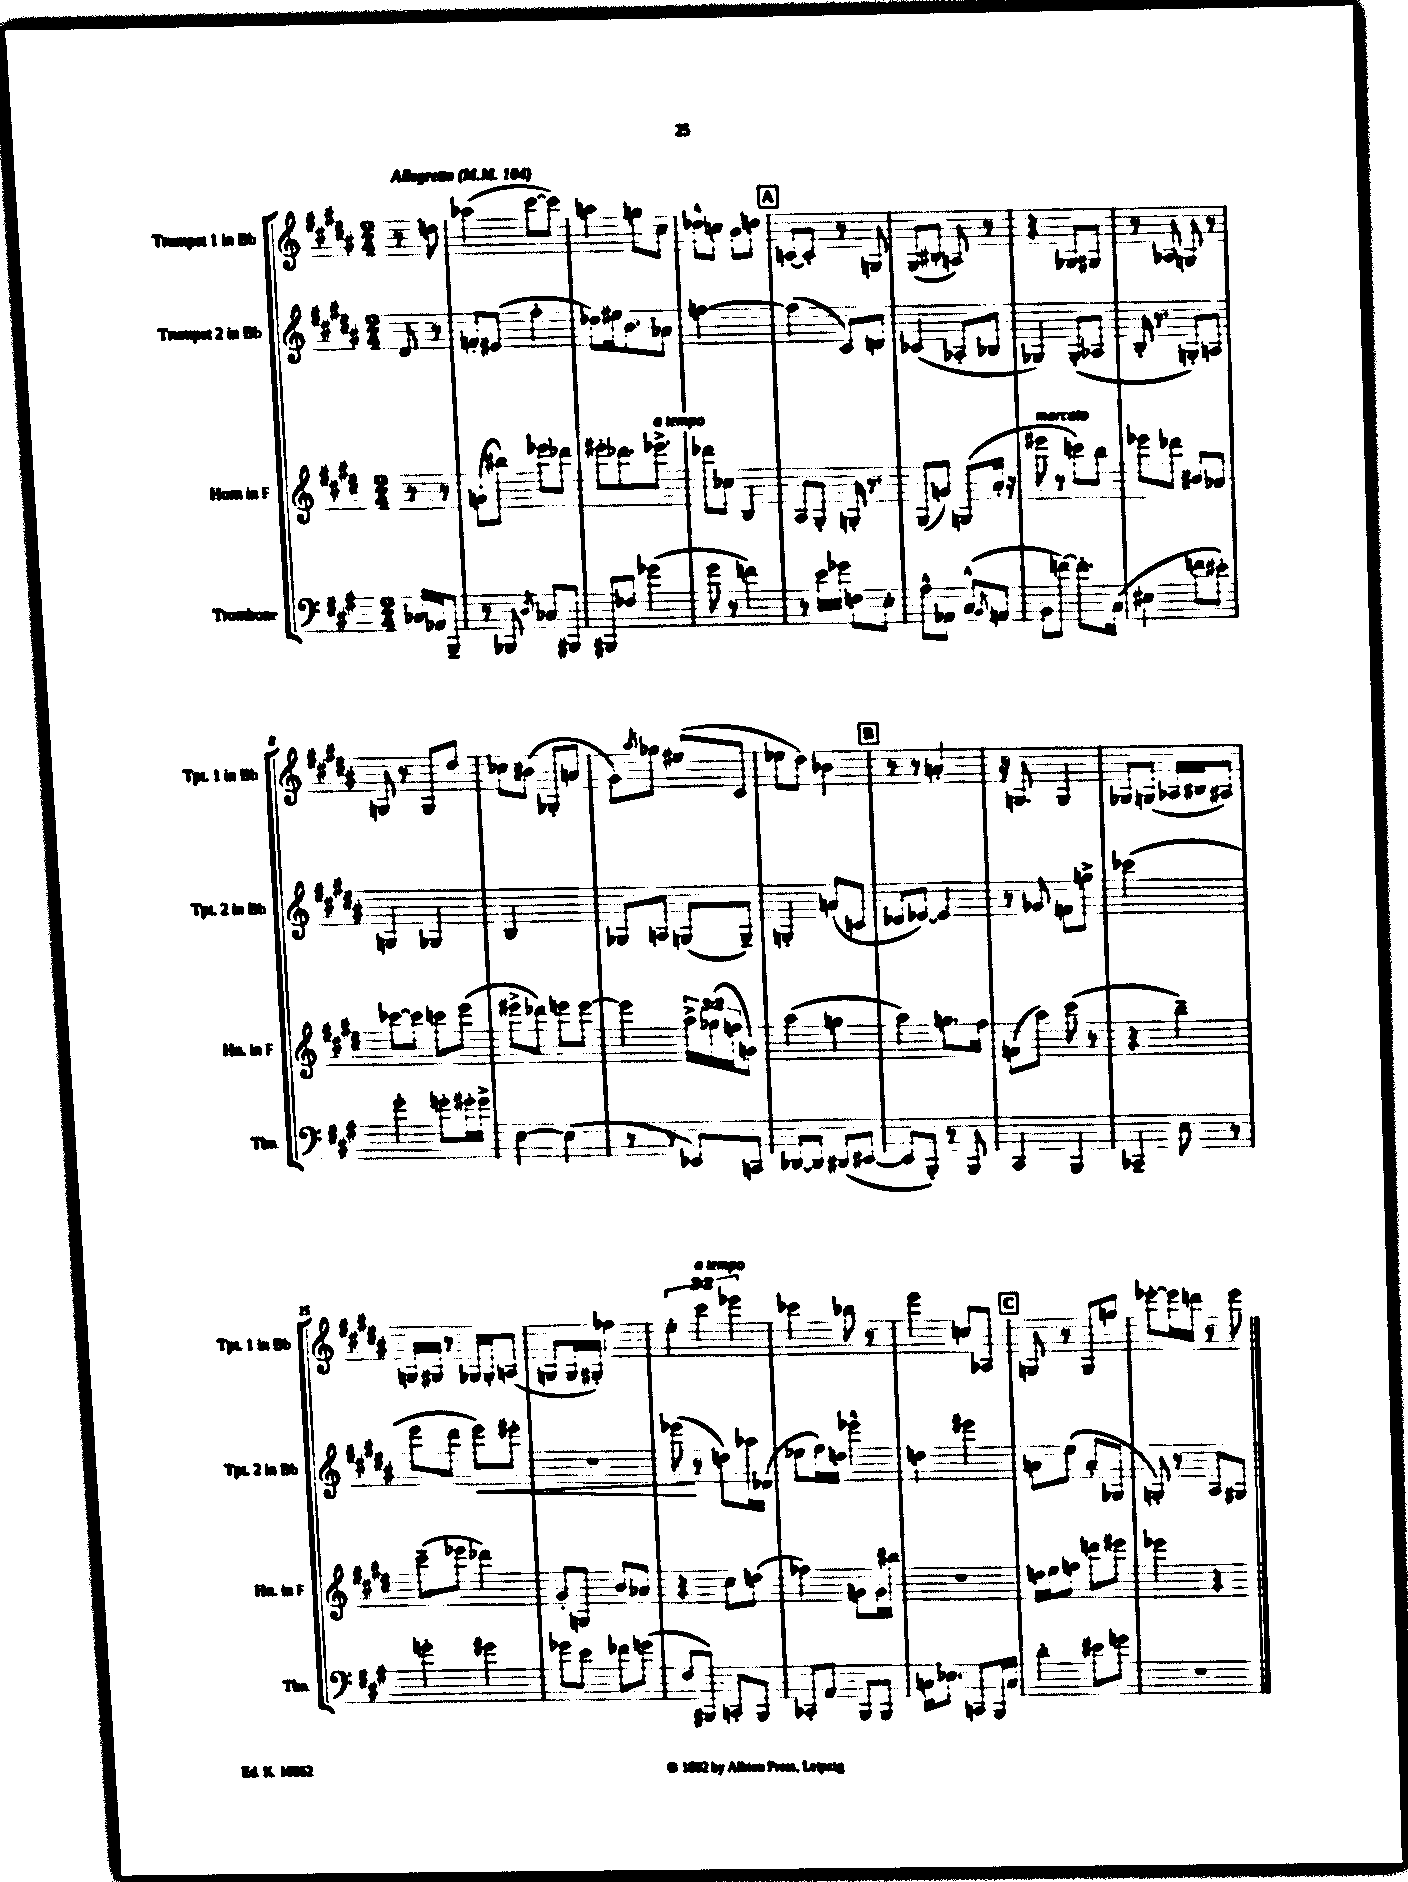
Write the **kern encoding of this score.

**kern	**kern	**kern	**dynam	**kern
*part4	*part3	*part2	*part2	*part1
*staff4	*staff3	*staff2	*staff2	*staff1
*I"Trombone	*I"Horn in F	*I"Trumpet 2 in Bb	*	*I"Trumpet 1 in Bb
*I'Tbn.	*I'Hn. in F	*I'Tpt. 2 in Bb	*	*I'Tpt. 1 in Bb
*clefF4	*clefG2	*clefG2	*	*clefG2
*k[f#c#g#]	*k[f#c#g#d#]	*k[f#c#g#d#a#]	*	*k[f#c#g#d#a#]
*M2/4	*M2/4	*M2/4	*	*M2/4
*MM104	*MM104	*MM104	*	*MM104
=	=	=	=	=
!	!	!	!	!LO:TX:a:B:t=Allegretto
16C-X/LL	8r	8d#/	.	8r
16AA-X/J	.	.	.	.
8BBB~/J	8r	8r	.	8ddn\
=1	=1	=1	=1	=1
8r	(8gn'\L	8fn'/L	.	(4aa-X\
8BBB-X/	8bb#X\J)	(8e#X/J	.	.
8qD/	.	.	.	.
8C-X/L	8eee-X\L	4ff#'\	.	[8ccc#\L
8BBB#X/J	8ddd-X\J	.	.	8ccc#\J])
=2	=2	=2	=2	=2
8BBB#X/L	8eee#X'\L	8dd-X\L)	.	4aan\
8F-X/J	8.ddd-X\	16ee#X\k	.	.
.	.	8.b\	.	.
(4g-X\	.	.	.	8ggn\L
!	!LO:TX:a:i:t=a tempo	!	!	!
.	8.eee-X^\J	.	.	.
.	.	8a-X\J	.	8cc#\J
=3	=3	=3	=3	=3
8g#\	8ddd-X\L	[2ffn\	.	8dd-X^^\L
8r	8cc-X\J	.	.	8ccn\J
4fn\)	4B/	.	.	8b\L
.	.	.	.	8ddn\J
!!LO:REH:place=s1:t=A
=4	=4	=4	=4	=4
8r	8A/L	(4ff\]	.	[8cn/L
16e\LL	8G#'/J	.	.	8c'/J]
16g-X\JJ	.	.	.	.
8Fn\L	16Gn'/	8c#/L)	.	8r
.	8.r	.	.	.
8E'\J	.	8dn/J	.	8Gn/
=5	=5	=5	=5	=5
8A^^\L	(8G#/L	(4c-X/	.	(8G#/L
8AA-X\J	8gn/J)	.	.	8B#X'/J
(8C#^^/L	(8Gn/L	8A-X'/L	.	8An/)
8qBB/	.	.	.	.
8AAn/J	16a'/Jk	8B-X/J	.	8r
.	16r	.	.	.
=6	=6	=6	=6	=6
!	!LO:TX:a:i:t=marcato	!	!	!
8BB\L	8eee#X\	4G-X/)	.	4r
[8fn\J)	8r	.	.	.
8.f'\L]	8cccn\L)	(8G-'/L	.	8G-X/L
.	8bb\J	8A-X/J	.	8G#X/J
(16C#\Jk	.	.	.	.
=7	=7	=7	=7	=7
4E#X\	8eee-X\L	16B'/	.	8r
.	.	8.r	.	.
.	8ddd-X\J	.	.	8A-X/
8fn\L	8b#X/L	8Gn'/L)	.	8Gn/
8e#X'\J)	8a-X/J	8An/J	.	8r
!!LO:LB:g=z
=8	=8	=8	=8	=8
4g#'\	[8ccc-X\L	4Gn/	.	8Gn/
.	8ccc-\J]	.	.	8r
8gn'\L	8cccn\L	4G-X/	.	8G/L
16g#X'\L	(8eee\J	.	.	8dd#/J
16g#^\JJ	.	.	.	.
=9	=9	=9	=9	=9
[4E\	8eee#X^\L	2B/	.	8cc-X\L
.	8ddd-X\J)	.	.	(8b#X\J
(4E\]	8eeen\L	.	.	8G-X'/L
.	[8eee\J	.	.	8an/J
=10	=10	=10	=10	=10
8r	4eee\]	8G-X/L	.	8g#\L)
.	.	.	.	8qaa#/
8r	.	8An/J	.	8gg-X\J
8EE-X/L)	24aa^\LL	(8Gn/L	.	(8ee#X/L
.	(24gg-X\	.	.	.
.	24ffn\J	.	.	.
8CCn/J	8gn\J)	8G~/J)	.	8c#/J
=11	=11	=11	=11	=11
[8DD-X/L	(4aa\	4Gn'/	.	8ee-X\L
8DD-/J]	.	.	.	8dd#\J)
(8DD#X/L	4ggn\	(8an/L	.	4b-X\
[8EE#X/J	.	8cn/J	.	.
!!LO:REH:place=s1:t=B
=12	=12	=12	=12	=12
8EE#/L]	4aa\)	8d-X/L	.	8r
8BBB'/J)	.	[8e-X/J)	.	8r
8r	8.ggn\L	4e-/]	.	4an'/
8BBB/	.	.	.	.
.	16ff#\Jk	.	.	.
=13	=13	=13	=13	=13
4CC#/	(8fn\L	8r	.	16r
.	.	.	.	8.Gn/
.	8aa\J)	8g-X/	.	.
4BBB/	(8ccc#\	8fn\L	.	4G/
.	8r	8ggn^\J	.	.
=14	=14	=14	=14	=14
4CC-X~/	4r	(2ccc-X\	.	8G-X/L
.	.	.	.	(8Gn/J
8E\	4bb~\)	.	.	16A-X/LL
.	.	.	.	16B#X/J
8r	.	.	.	8A#X/J)
!!LO:LB:g=z
=15	=15	=15	=15	=15
4gn'\	(8ccc#~\L	8eee\L	.	16Gn/LL
.	.	.	.	16G#X/JJ
.	8eee-X\J	8ddd#\J	.	8r
!	!	!	!LO:HP:b	!
4g#X\	4ddd-X\)	8eee\L)	<	16G-X/LL
.	.	.	.	16G-'/J
.	.	8eee#X'\J	.	(8An/J
=16	=16	=16	=16	=16
8g-X\L	8g#'/L	2r	.	8Gn/L
8e\J	8Gn/J	.	.	16G/L
.	.	.	.	16G#X'/JJ)
8f-X\L	8b/L	.	.	4ff-X\
(8gn\J	8a-X/J	.	.	.
=17	=17	=17	=17	=17
8F#/L	4r	(8eee-X\	.	6ee'\
8BBB#X/J)	.	8r	[	.
!	!	!	!	!LO:TX:a:i:t=a tempo
.	.	.	.	6ccc#\
8CCn'/L	8cc#\L	8ddn\L)	.	.
.	.	.	.	6eee-X\
8BBB#/J	(8ddn\J	16aa-X\L	.	.
.	.	(16d-X\JJ	.	.
=18	=18	=18	=18	=18
8CC-X'/L	4ff-X\)	8ee-X\L	.	4ccc-X\
8AA/J	.	16ff#\L)	.	.
.	.	16ddn\JJ	.	.
8BBB/L	8gn\L	4eee-X^^\	.	8bb-X\
8BBB/J	16g\L	.	.	8r
.	16bb#X\JJ	.	.	.
=19	=19	=19	=19	=19
16Cn\KL	2r	4ddn\	.	4eee\
8.E-X\J	.	.	.	.
8CCn/L	.	4eee#X\	.	8ccn/L
16BBB/L	.	.	.	8A-X/J
16C/JJ	.	.	.	.
!!LO:REH:place=s1:t=C
=20	=20	=20	=20	=20
4d'\	16ddn\LL	8an\L	.	8Gn/
.	16ee\J	.	.	.
.	8ffn\J	(8ee\J	.	8r
8e#X\L	8dddn\L	8a'/L	.	8G/L
8gn\J	8eee#X\J	8G-X/J	.	8ggn/J
=21	=21	=21	=21	=21
2r	4eee-X\	8Gn'/)	.	[8eee-X'\L
.	.	8r	.	16eee-\L]
.	.	.	.	16dddn\JJ
.	4r	8A#/L	.	8r
.	.	8G#X/J	.	8eee-\
==	==	==	==	==
*-	*-	*-	*-	*-
